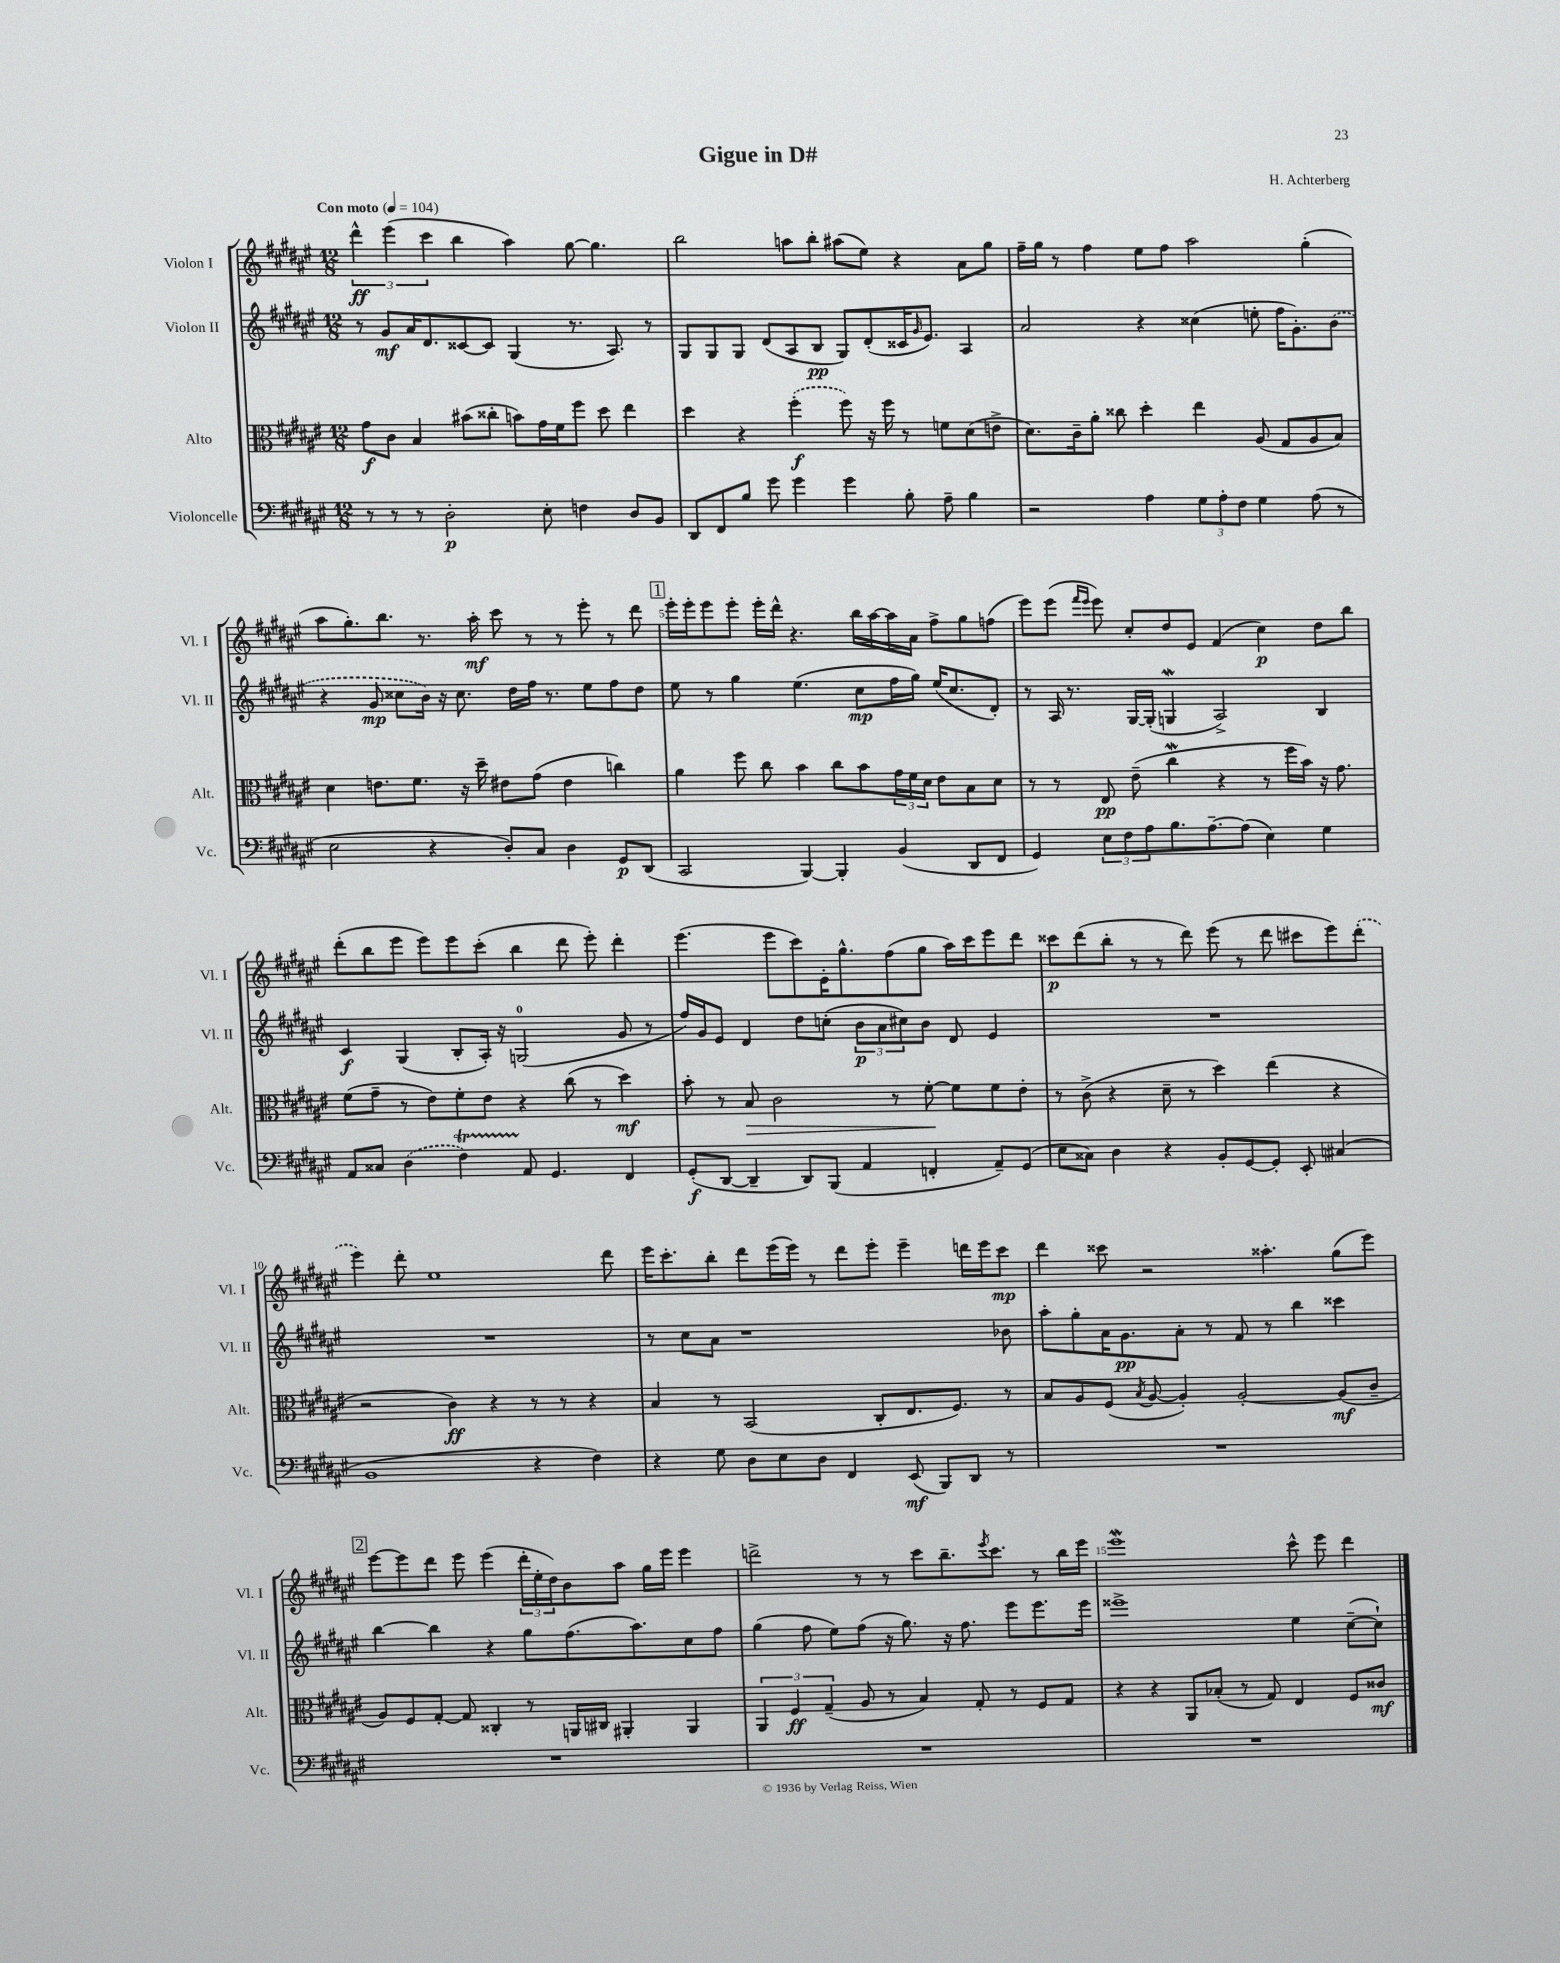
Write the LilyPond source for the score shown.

\header { title = "Gigue in D#" composer = "H. Achterberg" }
<<
\new StaffGroup <<
\new Staff = "s0" \with { instrumentName = "Violon I" shortInstrumentName = "Vl. I" } {
    \clef treble \key fis \major \numericTimeSignature \time 12/8 \tempo "Con moto" 4 = 104
    \tuplet 3/2 { dis'''4-^\ff eis'''4( cis'''4 } b''4 ais''4) gis''8~ gis''4. |
    b''2 a''8 b''8-. ais''8( eis''8) r4 ais'8 gis''8 |
    fis''16-- gis''16 r8 fis''4 eis''8 fis''8 ais''2 gis''4-.( |
    ais''8 gis''8.-.) b''8. r8. ais''16-.\mf cis'''8 r8 r8 eis'''8-. r8 dis'''8 |
    \mark \markup { \box "1" } eis'''16-. eis'''16-. eis'''8 eis'''8-. eis'''16-. dis'''16-^ r4. b''16 ais''16~ ais''16 ais'16 fis''8-> gis''8 f''8( |
    eis'''8) eis'''8( \grace { fis'''16 eis'''16 } eis'''8) cis''8-. dis''8 eis'8 fis'4( cis''4\p) dis''8 b''8 |
    dis'''8-.( b''8 eis'''8 eis'''8) eis'''8 cis'''8-.( b''4 dis'''8 eis'''8-.) dis'''4-. |
    eis'''4.( eis'''8 cis'''8) eis'16-. gis''8.-^ fis''8( gis''8 ais''16) cis'''16 eis'''8 dis'''8 |
    cisis'''8\p dis'''8( b''8-. r8 r8 dis'''8) eis'''8( r8 dis'''8 cis'''8 eis'''8) \once \slurDashed dis'''8-.( |
    eis'''4) dis'''8-. eis''1 dis'''8 |
    eis'''16 cis'''8.-. b''8-. dis'''8 eis'''16( eis'''16) r8 dis'''8 eis'''8-. eis'''4-- d'''16 eis'''16 cis'''8\mp |
    dis'''4 cisis'''8 r2 aisis''4.-. gis''8( eis'''8) |
    \mark \markup { \box "2" } eis'''8~ eis'''8 dis'''8 eis'''8 eis'''4( \tuplet 3/2 { dis'''16-. eis''16-. dis''16) } b'8 ais''8 gis''16 eis'''16 eis'''4 |
    d'''2-> r8 r8 cis'''8 b''8.-- \acciaccatura { eis'''8 } cis'''8. r8 b''16 eis'''16 |
    eis'''1\mordent cis'''8-^ eis'''8 dis'''4 \bar "|." |
}
\new Staff = "s1" \with { instrumentName = "Violon II" shortInstrumentName = "Vl. II" } {
    \clef treble \key fis \major \numericTimeSignature \time 12/8
    r8 gis'8\mf ais'16 dis'8. cisis'8~ cisis'8 gis4( r8. ais8.) r8 |
    gis8 gis8 gis8 dis'8( ais8 b8\pp gis8) dis'8-.( cisis'16 \grace { gis'16 } eis'8.) ais4 |
    ais'2 r4 cisis''4( e''8-. fis''16 gis'8.-.) \once \slurDashed b'8( |
    r4 gis'8\mp cisis''8 b'16) r16 cisis''8. dis''16 fis''16 r8. eis''8 fis''8 dis''8 |
    \mark \markup { \box "1" } eis''8 r8 gis''4 eis''4.( cis''8\mp fis''16 gis''16) eis''16( cis''8. dis'8-.) |
    r8 ais16 r8. gis16~ gis16-.( g4\mordent ais2->) b4 |
    cis'4\f gis4( b8-. ais16-.) r16 g2-0( gis'8 r8 |
    fis''16) gis'16 eis'8 dis'4 dis''8 c''8-.( \tuplet 3/2 { b'8\p ais'8 cis''8) } b'8 dis'8 eis'4 |
    R1. |
    R1. |
    r8 cis''8 ais'8 r1 bes'8 |
    ais''8-. gis''8-. ais'16 gis'8.\pp ais'8-. r8 fis'8 r8 b''4 cisis'''4 |
    \mark \markup { \box "2" } b''4~ b''4 r4 gis''8 fis''8.( ais''8.) cis''8 fis''8 |
    gis''4( fis''8 eis''8) fis''8( r16 gis''8.) r16 fis''8. eis'''8 eis'''8. eis'''16 |
    eisis'''1-> eis''4 cis''8~--( cis''8-!) \bar "|." |
}
\new Staff = "s2" \with { instrumentName = "Alto" shortInstrumentName = "Alt." } {
    \clef alto \key fis \major \numericTimeSignature \time 12/8
    gis'8\f cis'8 b4 bis'8( cisis''8-. b'8) gis'16 fis'16 fis''8 dis''8 eis''4 |
    dis''4 r4 \once \slurDashed fis''4-.\f( fis''8) r16 fis''16 r8 f'8 dis'8( e'8-> |
    dis'8.) cis'16-- ais'8-. cisis''8 dis''4-. eis''4 ais8( gis8 ais8 b8) |
    dis'4 e'8. fis'8. r16 dis''16-- eis'8 gis'8( eis'4 c''4) |
    \mark \markup { \box "1" } ais'4 fis''8 cis''8 b'4 cis''8 b'8 \tuplet 3/2 { gis'16 fis'16 dis'16 } eis'8 b8 dis'8 |
    r8 r8 eis8\pp eis'8--( cis''4\mordent r4 r8 fis''16 b'16) r16 gis'8. |
    fis'8( gis'8-- r8 eis'8) fis'8-. eis'8 r4 cis''8( r8 dis''4\mf) |
    b'8-. r8 b8\> cis'2 r8 fis'8~-.\! fis'8 fis'8 eis'8-. |
    r8 cis'8->( r4 dis'8-- r8 dis''4) eis''4( r4 |
    r2 cis'4\ff) r4 r8 r8 r4 |
    b4 r8 b,2( cis8-. eis8. fis8.) r8 |
    b8 ais8 fis8( \acciaccatura { b8 } ais8~ ais4-.) ais2~-. ais8\mf( cis'8-- |
    \mark \markup { \box "2" } ais8) fis8 gis8~-. gis8 cisis4-. r8 a,16 cis16 ais,4-. ais,4 |
    \tuplet 3/2 { ais,4 fis4\ff gis4--( } ais8 r8 b4) gis8-. r8 fis8 gis8 |
    r4 r4 ais,8 bes8-.( r8 gis8) eis4 fis8 cisis'8\mf \bar "|." |
}
\new Staff = "s3" \with { instrumentName = "Violoncelle" shortInstrumentName = "Vc." } {
    \clef bass \key fis \major \numericTimeSignature \time 12/8
    r8 r8 r8 dis2-.\p eis8-. f4 dis8 b,8 |
    dis,8 fis,8 b8 gis'8 gis'4 gis'4 b8-. ais8-- b4 |
    r2 ais4 \tuplet 3/2 { gis8 ais8-. fis8 } gis4 ais8( r8 |
    eis2 r4 dis8-.) cis8 dis4 gis,8\p dis,8( |
    \mark \markup { \box "1" } cis,2 b,,4~) b,,4-. b,4( dis,8 fis,8 |
    gis,4) \tuplet 3/2 { eis8 fis8 ais8 } b8. ais8.~-- ais8( eis4) gis4 |
    ais,8 cisis8 \once \slurDashed dis4( fis4\startTrillSpan) ais,8\stopTrillSpan gis,4. fis,4 |
    gis,8-.\f( dis,8~ dis,4-- dis,8) b,,8( ais,4 f,4-. ais,8--) gis,8( |
    eis8 cisis8) dis4 r4 b,8-. gis,8~ gis,8-. eis,8-. cis4( |
    b,1 r4 fis4) |
    r4 gis8 dis8 eis8 dis8 fis,4 eis,8\mf( b,,8) dis,8 r8 |
    R1. |
    \mark \markup { \box "2" } R1. |
    R1. |
    R1. \bar "|." |
}
>>
>>
\layout { \context { \Score \override BarNumber.break-visibility = ##(#f #t #t) barNumberVisibility = #(every-nth-bar-number-visible 5) } }
